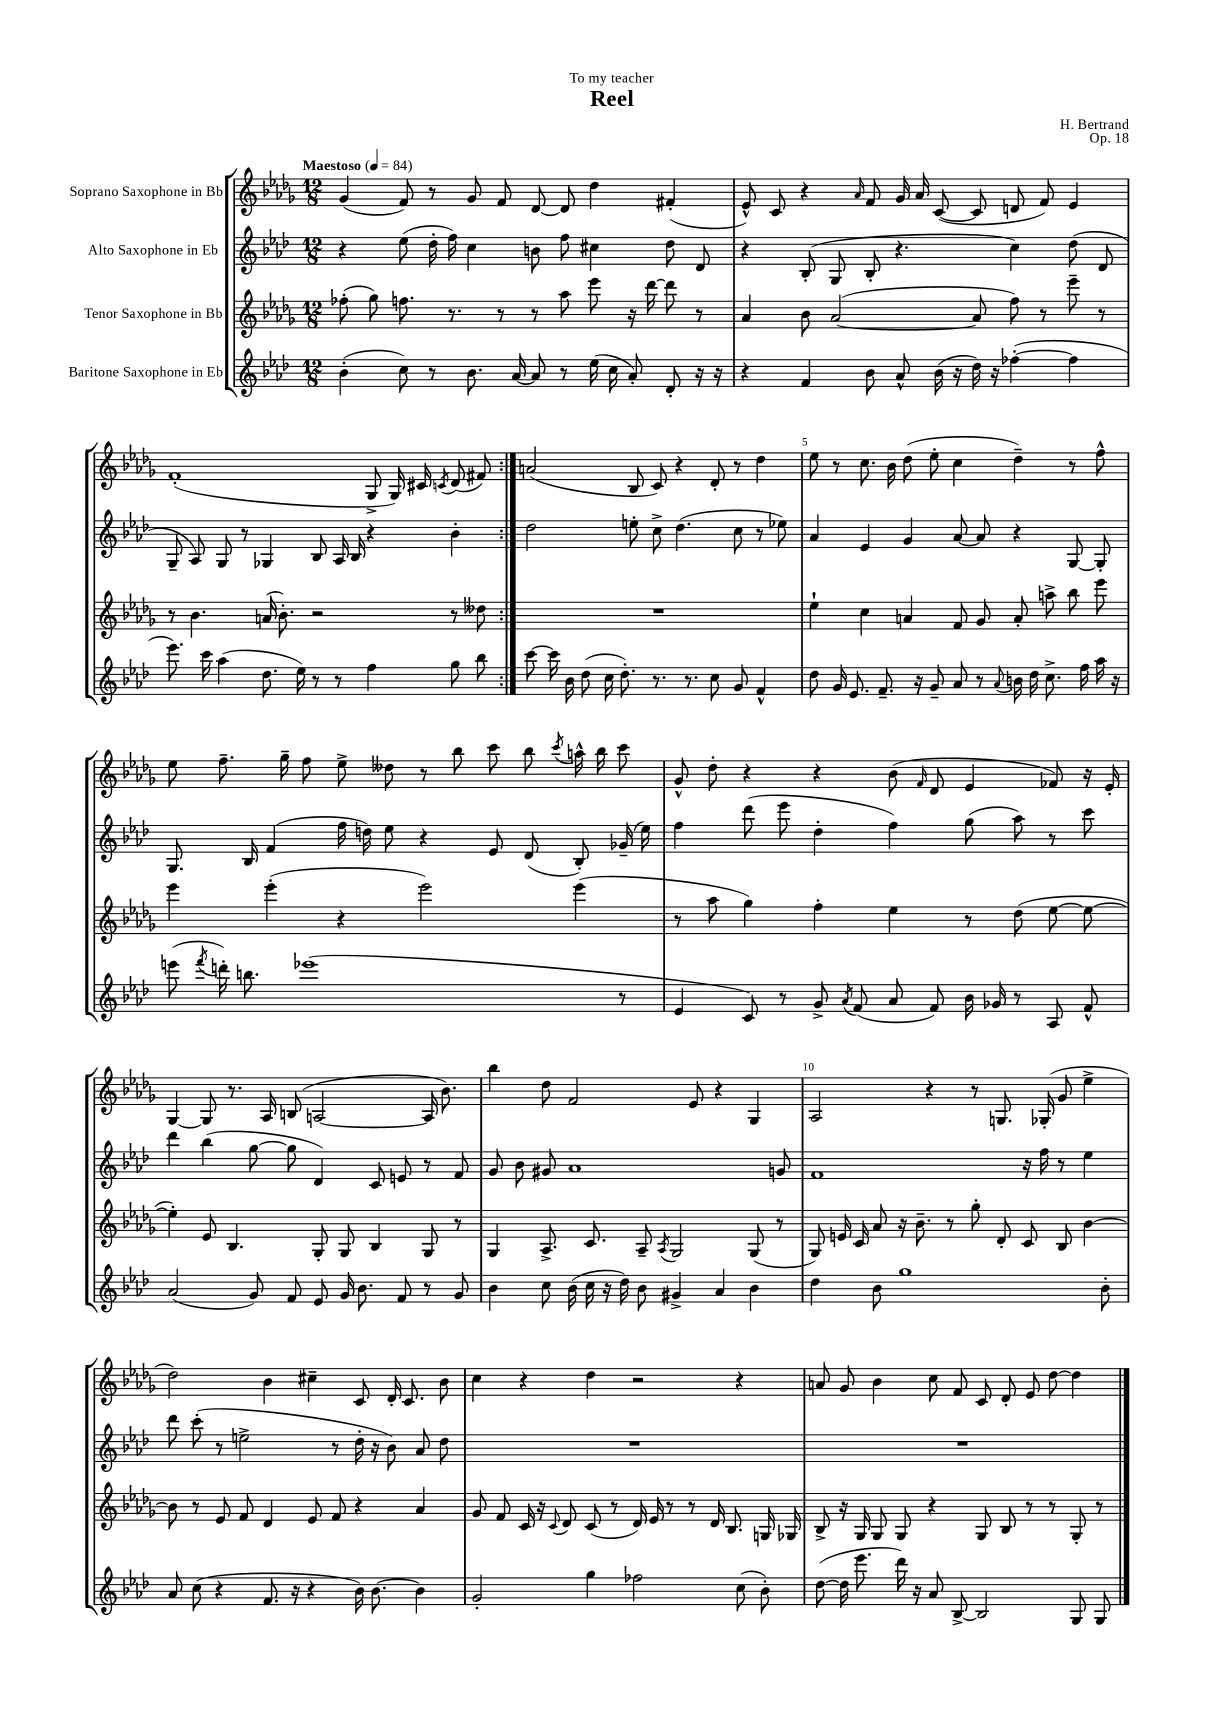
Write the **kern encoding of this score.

**kern	**kern	**kern	**kern
*part4	*part3	*part2	*part1
*staff4	*staff3	*staff2	*staff1
*I"Baritone Saxophone in Eb	*I"Tenor Saxophone in Bb	*I"Alto Saxophone in Eb	*I"Soprano Saxophone in Bb
*clefG2	*clefG2	*clefG2	*clefG2
*k[b-e-a-d-]	*k[b-e-a-d-g-]	*k[b-e-a-d-]	*k[b-e-a-d-g-]
*M12/8	*M12/8	*M12/8	*M12/8
*MM84	*MM84	*MM84	*MM84
=1	=1	=1	=1
!	!	!	!LO:TX:a:B:t=Maestoso
(4b-'\	(8ff-X'\	4r	(4g-/
.	8gg-\)	.	.
8cc\)	8.ffn\	(8ee-\	8f/)
8r	.	16dd-'\	8r
.	8.r	16ff\)	.
8.b-\	.	4cc\	8g-/
.	8r	.	8f/
[16a-/	.	.	.
8a-/]	8r	8bn\	[8d-/
8r	8aa-\	8ff\	8d-/]
(16ee-\	8eee-\	4cc#X\	4dd-\
16cc\	.	.	.
8a-'/)	16r	.	.
.	[16ddd-\	.	.
8d-'/	8ddd-\]	8dd-\	(4f#X'/
16r	8r	8d-/	.
16r	.	.	.
=2	=2	=2	=2
4r	4a-/	4r	8e-^^/)
.	.	.	8c/
4f/	8b-\	(8B-'/	4r
.	([2a-/	8G/	.
.	.	.	16qqa-/
8b-\	.	8B-'/	8f/
8a-^^/	.	4.r	16g-/
.	.	.	16a-/
(16b-\	.	.	([8c/
16r	.	.	.
16dd-\)	8a-/]	.	8c/]
16r	.	.	.
([4ff-X'\	8ff\)	4cc\)	8dn/
.	8r	.	8f/)
4ff-\]	8eee-~\	(8dd-\	4e-/
.	8r	8d-/	.
!!LO:LB:g=z
=3	=3	=3	=3
8.eee-\)	8r	8G~/	(1f'
.	4.b-\	8A-/)	.
16ccc\	.	.	.
(4aa-\	.	8G/	.
.	.	8r	.
8.dd-\	(16an/	4G-X/	.
.	8.b-'\)	.	.
16ee-\)	.	.	.
8r	2r	8B-/	.
8r	.	16A-/	.
.	.	16B-/	.
4ff\	.	4r	8G-^/
.	.	.	16G-/)
.	.	.	16c#X/
.	.	.	8qcn/
8gg\	8r	4b-'\	(8d-/
8bb-\	8dd--X\	.	8f#X/)
=4:|!	=4:|!	=4:|!	=4:|!
[8ccc\	1.r	2dd-\	(2an/
16ccc\]	.	.	.
16b-\	.	.	.
(8dd-\	.	.	.
16cc\	.	.	.
8.dd-'\)	.	.	.
.	.	8een'\	8B-/
8.r	.	8cc^\	8c/)
.	.	(4.dd-\	4r
8.r	.	.	.
8cc\	.	.	8d-'/
8g/	.	8cc\	8r
4f^^/	.	8r	4dd-\
.	.	8ee-X\)	.
=5	=5	=5	=5
8dd-\	4ee-`\	4a-/	8ee-\
16g/	.	.	8r
8.e-/	.	.	.
.	4cc\	4e-/	8.cc\
8.f~/	.	.	.
.	.	.	16b-\
.	4an/	4g/	(8dd-\
16r	.	.	.
8g~/	.	.	8ee-'\
8a-/	8f/	[8a-/	4cc\
8r	8g-/	8a-/]	.
8qqa-/	.	.	.
16bn\	8a'/	4r	4dd-~\)
16dd-\	.	.	.
8.cc^\	8aan^\	.	.
.	8bb-\	[8G/	8r
16ff\	.	.	.
16aa-\	8eee-\	8G'/]	8ff^^\
16r	.	.	.
!!LO:LB:g=z
=6	=6	=6	=6
(8eeen\	4eee-\	8.G/	8ee-\
8qfff/	.	.	.
16dddn'\)	.	.	8.ff~\
8.bbn\	.	16B-/	.
.	(4eee-'\	(4f/	.
.	.	.	16gg-~\
(1eee-X	.	.	8ff\
.	4r	16ff\	8ee-^\
.	.	16ddn\)	.
.	.	8ee-\	8dd--X\
.	2eee-\)	4r	8r
.	.	.	8bb-\
.	.	8e-/	8ccc\
.	.	(8d-/	8bb-\
.	.	.	8qccc/
.	(4eee-\	8B-'/)	16aan^^\
.	.	.	16bb-\
8r	.	(16g-X~/	8ccc\
.	.	16ee-\)	.
=7	=7	=7	=7
4e-/	8r	4ff\	8g-^^/
.	8aa-\	.	8dd-'\
8c/)	4gg-\)	(8ddd-\	4r
8r	.	8eee-\	.
8g^/	4ff'\	4dd-'\	4r
8qa-/	.	.	.
(8f/	.	.	.
8a-/	4ee-\	4ff\)	(8b-\
.	.	.	16qqf/
8f/)	.	.	8d-/
16b-\	8r	(8gg\	4e-/
16g-X/	.	.	.
8r	(8dd-\	8aa-\)	.
8A-/	[8ee-\	8r	8f-X/)
8f^^/	8ee-\_	8ccc\	16r
.	.	.	16e-'/
!!LO:LB:g=z
=8	=8	=8	=8
(2a-/	4ee-'\])	4ddd-\	[4G-/
.	8e-/	(4bb-\	8G-/]
.	4.B-/	.	8.r
8g/)	.	[8gg\	.
.	.	.	16A-/
8f/	.	8gg\]	(8Bn/
8e-/	8G-'/	4d-/)	[2An/
16g/	8G-/	.	.
8.b-\	.	.	.
.	4B-/	8c/	.
8f/	.	8en/	.
8r	8G-/	8r	16A/]
.	.	.	8.b-\)
8g/	8r	8f/	.
=9	=9	=9	=9
4b-\	4G-/	8g/	4bb-\
.	.	8b-\	.
8cc\	8.A-^/	8g#X/	8dd-\
(16b-\	.	1a-	2f/
16cc\	8.c/	.	.
16r	.	.	.
16dd-\)	.	.	.
8b-\	8A-~/	.	.
.	8qA-/	.	.
4g#X^/	2G-/	.	.
.	.	.	8e-/
4a-/	.	.	4r
4b-\	(8G-/	.	4G-/
.	8r	8gn/	.
=10	=10	=10	=10
4dd-\	8G-/)	1f	2A-/
.	16en/	.	.
.	16c/	.	.
8b-\	8a-/	.	.
1gg	16r	.	.
.	8.b-~\	.	.
.	.	.	4r
.	8r	.	.
.	8gg-'\	.	8r
.	8d-'/	.	8.Gn/
.	8c/	16r	.
.	.	16ff\	(16G-X'/
.	8B-/	8r	8g-/
.	[4b-\	4ee-\	4ee-^\
8b-'\	.	.	.
!!LO:LB:g=z
=11	=11	=11	=11
8a-/	8b-\]	8ddd-\	2dd-\)
(8cc\	8r	(8ccc'\	.
4r	8e-/	8r	.
.	8f/	2een^\	.
8.f/	4d-/	.	4b-\
16r	.	.	.
4r	8e-/	.	4cc#X~\
.	8f/	8r	.
16b-\)	4r	16dd-'\	8c/
[8.b-\	.	16r	.
.	.	8b-\)	16d-'/
.	.	.	8.c/
4b-\]	4a-/	8a-/	.
.	.	8dd-\	8b-\
=12	=12	=12	=12
2g'/	8g-/	1.r	4cc\
.	8f/	.	.
.	16c/	.	4r
.	16r	.	.
.	8qqc/	.	.
.	8d-/	.	.
4gg\	(8c/	.	4dd-\
.	8r	.	.
2ff-X\	16d-/)	.	2r
.	16e-/	.	.
.	8r	.	.
.	8r	.	.
.	16d-/	.	.
.	8.B-/	.	.
(8cc\	.	.	4r
8b-'\)	16Gn/	.	.
.	16G-X/	.	.
=13	=13	=13	=13
([8dd-\	8B-^/	1.r	8an/
16dd-\]	16r	.	8g-/
8.eee-\	16G-/	.	.
.	8G-/	.	4b-\
16ddd-\)	8G-/	.	.
16r	.	.	.
8a-/	4r	.	8cc\
[8B-^/	.	.	8f/
2B-/]	8G-/	.	8c/
.	8B-/	.	8d-'/
.	8r	.	8e-/
.	8r	.	[8dd-\
8G/	8G-'/	.	4dd-\]
8G/	8r	.	.
==	==	==	==
*-	*-	*-	*-
